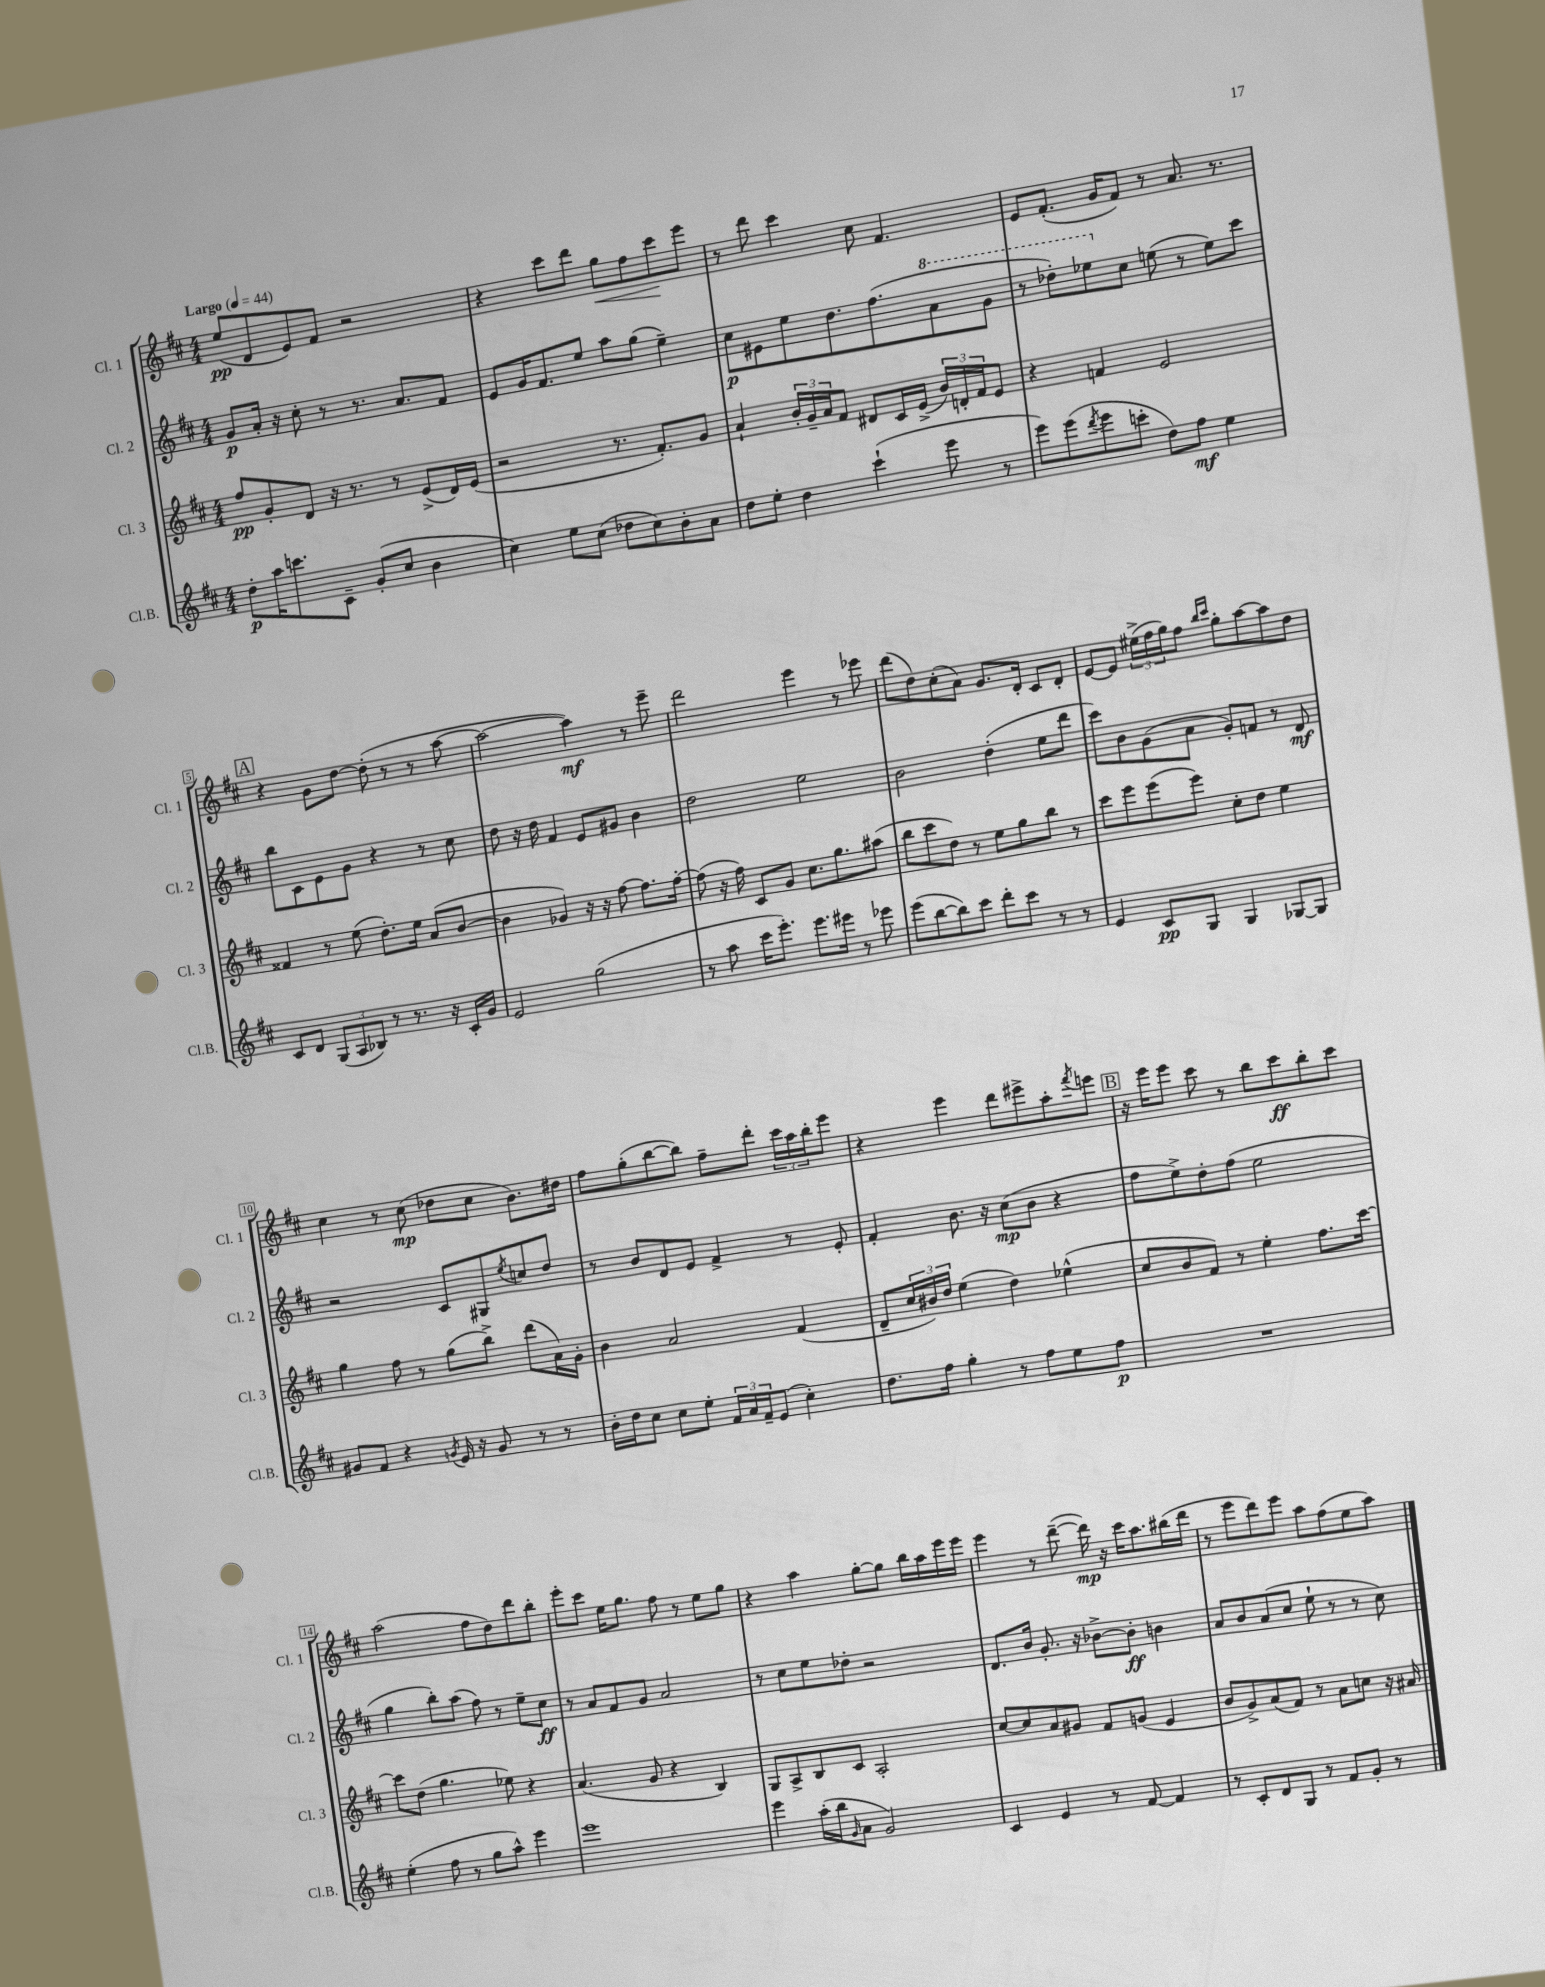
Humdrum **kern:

**kern	**kern	**kern	**kern
*staff4	*staff3	*staff2	*staff1
*clefG2	*clefG2	*clefG2	*clefG2
*k[f#c#]	*k[f#c#]	*k[f#c#]	*k[f#c#]
*M4/4	*M4/4	*M4/4	*M4/4
*MM44	*MM44	*MM44	*MM44
8dd'	8ff#	8g	(8ee
16aa	8g'	16a'	8d
8.ccc	.	16r	.
.	8d	8cc#'	8e)
8c#~	16r	8r	8f#
.	8.r	.	.
(8g'	.	8.r	2r
8cc#	8r	.	.
.	.	8.a	.
4b	(8e^	.	.
.	16d)	8f#	.
.	(16e	.	.
=	=	=	=
4cc#)	2r	8e	4r
.	.	16g	.
.	.	8.f#	.
8ee	.	.	8ccc#
(8cc#	.	8ee	8ddd
8dd-	8.r	8aa	8gg
8cc#)	.	(8gg	8ff#
.	8.f#')	.	.
8b'	.	4ee~)	8ccc#
8a	8g	.	8eee
=	=	=	=
8dd	4a`	8cc#	8r
8ee'	.	8e#	8ddd
4dd	24b'	8ee	4ccc#
.	24g~	.	.
.	24a	.	.
.	8f#	8.dd	.
(4ccc#`	8d#	.	8cc#
.	.	(8.ff#	.
.	16c#	.	4.f#
.	(16e^	.	.
8eee	24b)	8aa	.
.	24d'	.	.
.	24f#	.	.
8r	8e	8gg	.
=	=	=	=
8eee)	4r	8r	8e
(8eee	.	8ddd-')	(8.f#'
8qddd	.	.	.
8eee	4f	8eee-	.
.	.	.	16g
8ccc'	.	8cc#	8f#)
8dd)	2e	(8ee	8r
8ff#	.	8r	8.a
4ee	.	8ee)	.
.	.	.	8.r
.	.	8ccc#	.
=	=	=	=
8c#	4f##	8bb	4r
8d	.	8c#	.
(12G	8r	8e	8g
12A	.	.	.
.	(8ee	8g	[8dd
12B-)	.	.	.
8r	8.dd')	4r	(8dd']
8.r	.	.	8r
.	16ee	.	.
.	(8a	8r	8r
16r	.	.	.
16c#'	[8b	8cc#	[8aa
16g	.	.	.
=	=	=	=
2e	4b]	8dd	2aa_
.	.	16r	.
.	.	16dd	.
.	4g-)	4f#	.
(2gg	16r	8e	4aa])
.	16r	.	.
.	[8ff#	8g#	.
.	8.ff#]	4b	8r
.	.	.	8eee~
.	[16ff#'	.	.
=	=	=	=
8r	(8ff#]	2dd	2ddd
8aa	16r	.	.
.	16ff#)	.	.
16ccc#	8c#	.	.
8.eee')	.	.	.
.	8g	.	.
8.eee	8.cc#	2ee	4eee
16eee#	8.gg	.	.
8r	.	.	8r
8eee-	(8aa#	.	8eee-
=	=	=	=
(8eee	8bb	2b	(8ddd
[8bb	8ccc#	.	8dd)
8bb])	8dd)	.	(8cc#'
8ccc#	8r	.	8a)
8ddd'	8ee	(4dd'	8.g
8ccc#	8gg	.	.
.	.	.	16d'
8r	8bb	8ee	8c#
8r	8r	8ddd	8d'
=	=	=	=
4e	8ccc#	8ccc#)	[8e
.	8eee	8b	8e]
8c#	(8eee	(8g	(24ee#^
.	.	.	24ff#
.	.	.	24gg)
8G	8eee)	8a	8ff#
.	.	.	16qqbb
.	.	.	16qqccc#
4G	8cc#'	8g')	8gg'
.	8dd	8f	[8aa
[8G-	4ee	8r	8aa]
8G-]	.	8d	8dd
=	=	=	=
8g#	4gg	2r	4cc#
8f#	.	.	.
4r	8ff#	.	8r
.	8r	.	(8cc#
8qg	.	.	.
16e	(8gg	8c#	8dd-
16r	.	.	.
8g	8bb^)	8G#	8cc#
.	.	8qee	.
8r	(8ddd	8cc	8.b)
8r	16a)	8dd	.
.	16g'	.	16dd#
=	=	=	=
16b'	4b	8r	8ff#
16dd	.	.	.
8cc#	.	8b	(8gg'
8cc#	2a	8d	[8bb
8ee'	.	8e	8bb])
24f#	.	4f#^	8ff#~
24a	.	.	.
24f#~	.	.	.
(8e	.	.	8ddd'
4cc#')	(4f#	8r	24ccc#
.	.	.	24aa
.	.	.	24bb'
.	.	8e'	8eee
=	=	=	=
8.dd	8d~	4f#'	4r
.	24cc#	.	.
.	24b#)	.	.
16ff#	.	.	.
.	24dd	.	.
4gg'	(4ee	8.b	4eee
.	.	16r	.
8r	4dd)	(8cc#	8ddd
8ff#	.	8b	8eee#^
8ee	(4ee-^^	4r	8aa'
.	.	.	8qfff#
8ff#	.	.	8eee
=	=	=	=
1r	8cc#	8ff#	16r
.	.	.	16eee
.	8b	8ee^)	8eee
.	8f#)	8dd'	8ccc#
.	8r	(8ff#	8r
.	4ee'	2ee	8bb
.	.	.	8ccc#
.	8.ff#	.	8bb'
.	.	.	8ccc#
.	[16ccc#	.	.
=	=	=	=
(4ee'	8ccc#]	4gg	(2aa
.	(8dd	.	.
8ff#	4.gg	8bb')	.
8r	.	(8aa	.
8gg	.	8ff#)	8ff#
8aa^^)	8ee-)	8r	8dd)
4eee	4r	8ee~	8ddd
.	.	8cc#	8bb'
=	=	=	=
1eee	(4.a	8r	8eee'
.	.	8a	8ccc#
.	.	8f#	16ee
.	.	.	8.gg
.	8g	8g	.
.	4r	2a	8ff#
.	.	.	8r
.	4B)	.	8ee
.	.	.	8gg
=	=	=	=
4eee	8G	8r	4r
.	8A^	8cc#	.
(16aa'	8B	8ee	4aa
16bb	.	.	.
16qqg	.	.	.
8a	8c#	8dd-'	.
2g)	2A'	2r	[8gg'
.	.	.	8gg]
.	.	.	16bb
.	.	.	16aa
.	.	.	16eee
.	.	.	16eee
=	=	=	=
4c#	[8cc#	8.d	4eee
.	8cc#]	.	.
.	.	16b	.
4e	8a	8.g'	8r
.	8g#	.	([8ddd~
.	.	16r	.
8r	8f#	[8b-^	16ddd])
.	.	.	16r
[8f#	(8g	8b-']	16ccc#
.	.	.	8.aa
4f#]	4e	4b	.
.	.	.	(16bb#
.	.	.	16ddd
=	=	=	=
8r	8b	8a	8r
8c#'	8g^)	8b	8eee
8d	(8a	(8a	8ddd)
8G	8f#)	8cc#	8eee
8r	8r	8ee`	8aa
8f#	8a	8r	(8ff#
8g'	8cc	8r	8ee
8r	16r	8cc#)	8aa)
.	16a#	.	.
==	==	==	==
*-	*-	*-	*-
